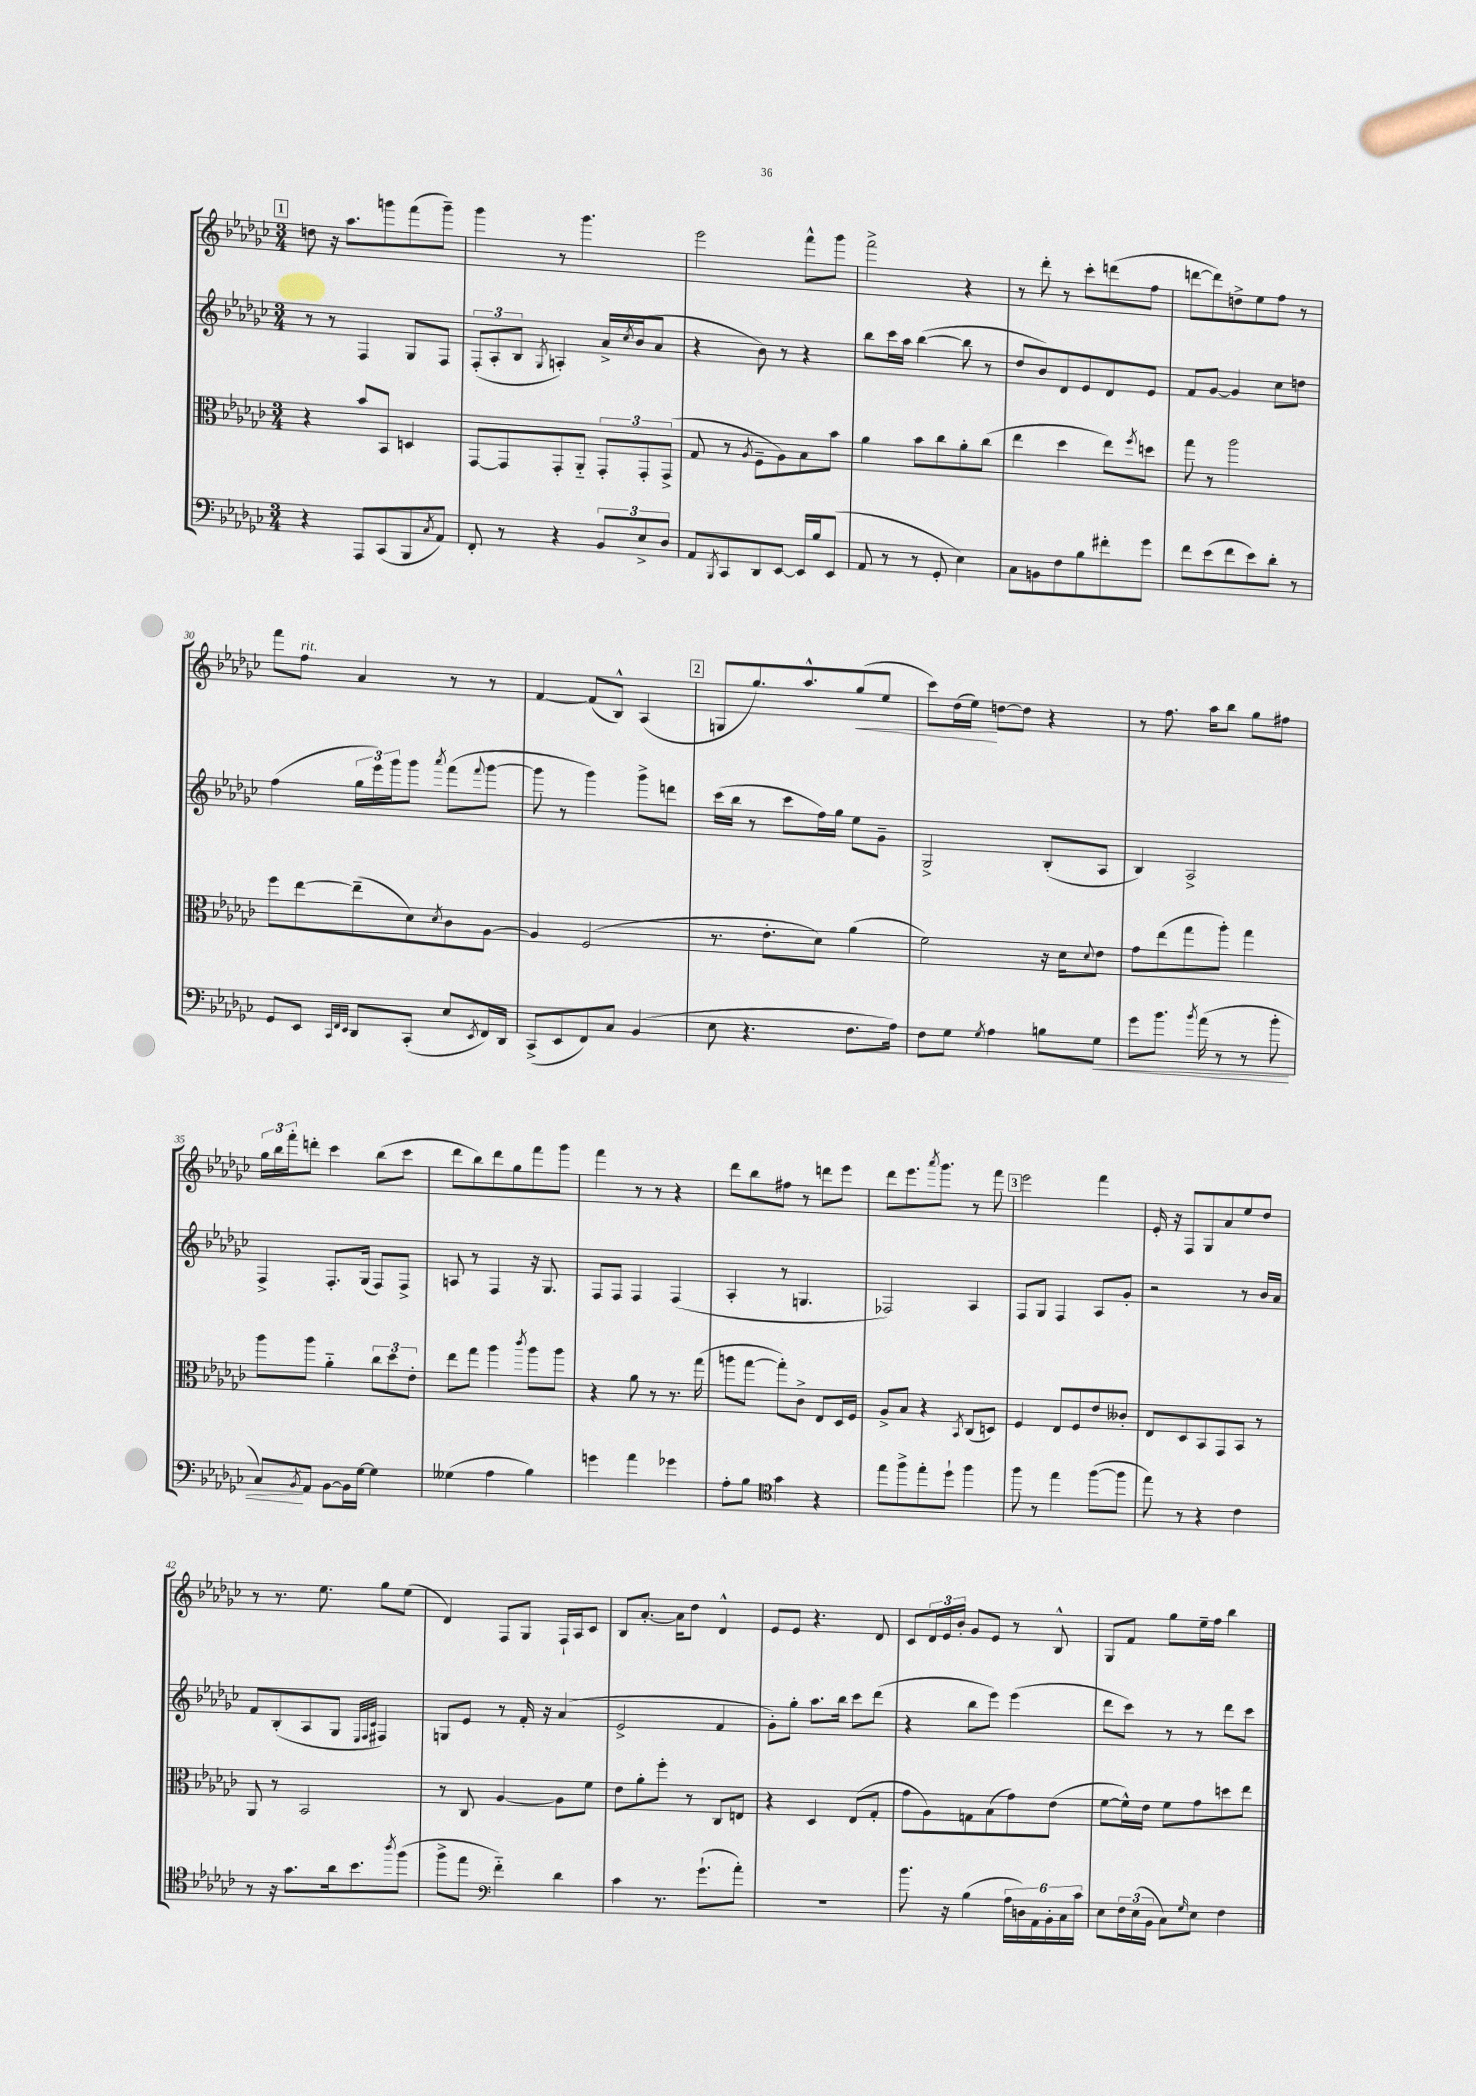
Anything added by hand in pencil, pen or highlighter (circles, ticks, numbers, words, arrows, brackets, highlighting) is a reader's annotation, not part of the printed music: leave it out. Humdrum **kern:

**kern	**kern	**kern	**kern
*staff4	*staff3	*staff2	*staff1
*clefF4	*clefC3	*clefG2	*clefG2
*k[b-e-a-d-g-c-]	*k[b-e-a-d-g-c-]	*k[b-e-a-d-g-c-]	*k[b-e-a-d-g-c-]
*M3/4	*M3/4	*M3/4	*M3/4
4r	4r	8r	8dd
.	.	8r	16r
.	.	.	8.aa-
8AAA-	8b-	4F	.
(8CC-	8BB-	.	8ggg
8BBB-	4D	8G-	(8fff
8qC-	.	.	.
8AA-)	.	8F	8ggg~)
=	=	=	=
8FF'	[8GG-	(12F'	4ggg-
.	.	12A-'	.
8r	8GG-]	.	.
.	.	12B-	.
.	.	8qG-	.
4r	8GG-'	4A')	8r
.	8AA-'~	.	4.ggg-
12BB-	12GG-'	16a-^	.
.	.	8qcc-	.
.	.	(16b-	.
12E-^	12GG-'	.	.
.	.	8a-	.
12D-	(12GG-^	.	.
=	=	=	=
8AA-	8G-	4r	2eee-
8qBBB-	.	.	.
8CC-	8r	.	.
.	8qA-	.	.
8DD-	8F~	8b-)	.
[8EE-	8A-)	8r	.
16EE-]	8B-	4r	8fff^^
16B-	.	.	.
(8EE-	8b-	.	8ggg-
=	=	=	=
8AA-	4a-	8bb-	2fff^
8r	.	16ccc-	.
.	.	16aa-	.
8r	8b-	([4bb-	.
8GG-'	8cc-	.	.
4E-)	8a-'	8bb-]	4r
.	(8cc-	8r	.
=	=	=	=
8C-	4ee-	8dd-	8r
8BB	.	8b-)	8ddd-'
8F	4dd-	8d-	8r
8B-	.	8e-	8ccc-'
8f#'	8ee-)	8d-	(8ddd
.	8qff	.	.
8g-	8dd	8e-	8ff
=	=	=	=
8f	8gg-	8f	[8ddd
(8e-	8r	[8g-	8ddd])
8f	2aa-	4g-]	8dd^
8e-)	.	.	8ee-
8d-'	.	8cc-	8ff
8r	.	8dd	8r
=	=	=	=
8GG-	8ff	(4ff	8fff
8EE-	[8ee-	.	8ff
32qqCC-	.	.	.
32qqFF	.	.	.
32qqEE-	.	.	.
8DD-	(8ee-~]	24gg-	4a-
.	.	24eee-)	.
.	.	24ggg-	.
(8CC-'	8d-)	8ggg-	.
.	8qd-	8qaaa-	.
8E-	8c-	(8fff	8r
8qEE-	.	8qqfff	.
16FF)	[8A-	[8ggg-	8r
16DD-	.	.	.
=	=	=	=
(8CC-^	4A-]	8ggg-]	[4f
8EE-	.	8r	.
8FF)	(2F	4ggg-)	(8f]
8C-	.	.	8B-^^)
(4BB-	.	8ggg-^	(4A-
.	.	8ddd	.
=	=	=	=
8E-	8.r	(16ccc-	8G
.	.	16bb-	.
4.r	.	8r	8.gg-)
.	8.e-'	.	.
.	.	8ccc-	.
.	.	.	8.aa-^^
.	8d-)	16ff)	.
.	.	16gg-	.
8.F	(4a-	8ee-	(8gg-
.	.	8g-~	8ee-
16A-)	.	.	.
=	=	=	=
8F	2f)	2G-^	8ccc-)
8G-	.	.	(16dd-
.	.	.	16ee-)
8qG-	.	.	.
4A-	.	.	[8dd
.	.	.	8dd]
8B	16r	(8B-'	4r
.	16d-	.	.
.	8qqd-	.	.
8G-	8e-	8A-	.
=	=	=	=
8g-	8g-	4B-)	8r
8.b-	(8ee-	.	8.ff
.	8gg-	2A-^	.
8qb-	.	.	.
(16a-	.	.	16aa-
8r	8aa-')	.	8bb-
8r	4gg-	.	8gg-
8b-'	.	.	8ff#
=	=	=	=
8C-)	8aa-	4F^	24gg-
.	.	.	24bb-
.	.	.	24fff'
8qBB-	.	.	.
8AA-	8aa-	.	8ddd'
[8BB-	4a-'~	8.F'	4ccc-
16BB-]	.	.	.
[16G-	.	(16G-	.
4G-]	12cc-	8F)	(8bb-
.	12dd-	.	.
.	.	8F^	8ccc-
.	12e-'	.	.
=	=	=	=
(4G--	8ee-	8A	8ddd-
.	8gg-	8r	8bb-)
4A-	4aa-	4F	8ddd-
.	.	.	8gg-
.	8qccc-	.	.
4B-)	8aa-	16r	8fff
.	.	8.G-	.
.	8aa-	.	8ggg-
=	=	=	=
4g	4r	8F	4fff
.	.	8F	.
4a-	8a-	4F	8r
.	8r	.	8r
4g-	8.r	(4F	4r
.	(16gg-	.	.
=	=	=	=
8A-'	8aa	4A-'	8ddd-
8B-	[8gg-	.	8bb-
*clefC4	*	*	*
4g-	8gg-'])	8r	8ff#
.	8c-^	4.G	8r
4r	8E-	.	8ddd
.	16D-	.	8eee-
.	16F	.	.
=	=	=	=
8ee-	8A-^	2F-)	8ddd-
8ff^	8B-	.	8.eee-
8ee-'	4r	.	.
.	.	.	8qaaa-
.	.	.	8.ggg-
8dd-`	.	.	.
.	8qBB-	.	.
4ff	(8C-	4A-	8r
.	8D)	.	8fff
=	=	=	=
8ff	4F	8F	2eee-
8r	.	8G-	.
4ee-	8E-	4F	.
.	8F	.	.
([8ff	8e-	8A-	4fff
8ff]	8c--'	8g-'	.
=	=	=	=
8ee-)	8E-	2r	16e-'
.	.	.	16r
8r	8D-	.	8F
4r	8BB-	.	8G-
.	8GG-	.	8a-
4c-	8BB-	8r	8ee-
.	8r	16b-	8dd-
.	.	16a-	.
=	=	=	=
8r	8AA-	8f	8r
16r	8r	(8B-'	8.r
8.g-	.	.	.
.	2BB-	8A-	.
.	.	.	8.ee-
16a-	.	8G-	.
8.b-	.	.	.
.	.	32qqE-	.
.	.	32qqF	.
.	.	32qqc-	.
.	.	4F#)	8gg-
8qaa-	.	.	.
(8ff	.	.	(8ee-
=	=	=	=
8ff^	8r	8G	4d-)
8ee-	8C-	8e-	.
*clefF4	*	*	*
4f'~)	[4A-	8r	8F
.	.	16f'	8G-
.	.	16r	.
4d-	8A-]	(4a-	16F`
.	.	.	16A-
.	8f	.	8c-
=	=	=	=
4c-	8e-	2e-^	8B-
.	8a-'	.	[8.a-'
8.r	8ff'	.	.
.	.	.	16a-]
.	8r	.	8dd-
(8.g-`	.	.	.
.	8C-	4f	4d-^^
8a-')	8E	.	.
=	=	=	=
2.r	4r	8g-')	8e-
.	.	8gg-'	8e-
.	4D-	8.aa-	4.r
.	.	16bb-	.
.	(8E-	8ccc-	.
.	8G-'	(8ddd-	8d-
=	=	=	=
8.b-	8g-	4r	8c-
.	8A-)	.	24d-
.	.	.	24e-
16r	.	.	.
.	.	.	24b-'
(4B-	8G	8bb-	8g-
.	(8B-	8eee-)	8e-
24A-	8g-)	(4eee-	8r
24D)	.	.	.
24AA-	.	.	.
24BB-'	(8e-	.	8B-^^
24C-	.	.	.
24c-	.	.	.
=	=	=	=
8E-	[8f	8ddd-	8G-
24F	16f^^])	8ccc-)	8f
(24E-	.	.	.
.	16e-	.	.
24BB-	.	.	.
8C-)	8f	8r	8gg-
16qqG-	.	.	.
8E-	8g-	8r	16ee-~
.	.	.	16ff
4F	8dd	8ddd-	4bb-
.	8ee-	8ccc-	.
==	==	==	==
*-	*-	*-	*-
